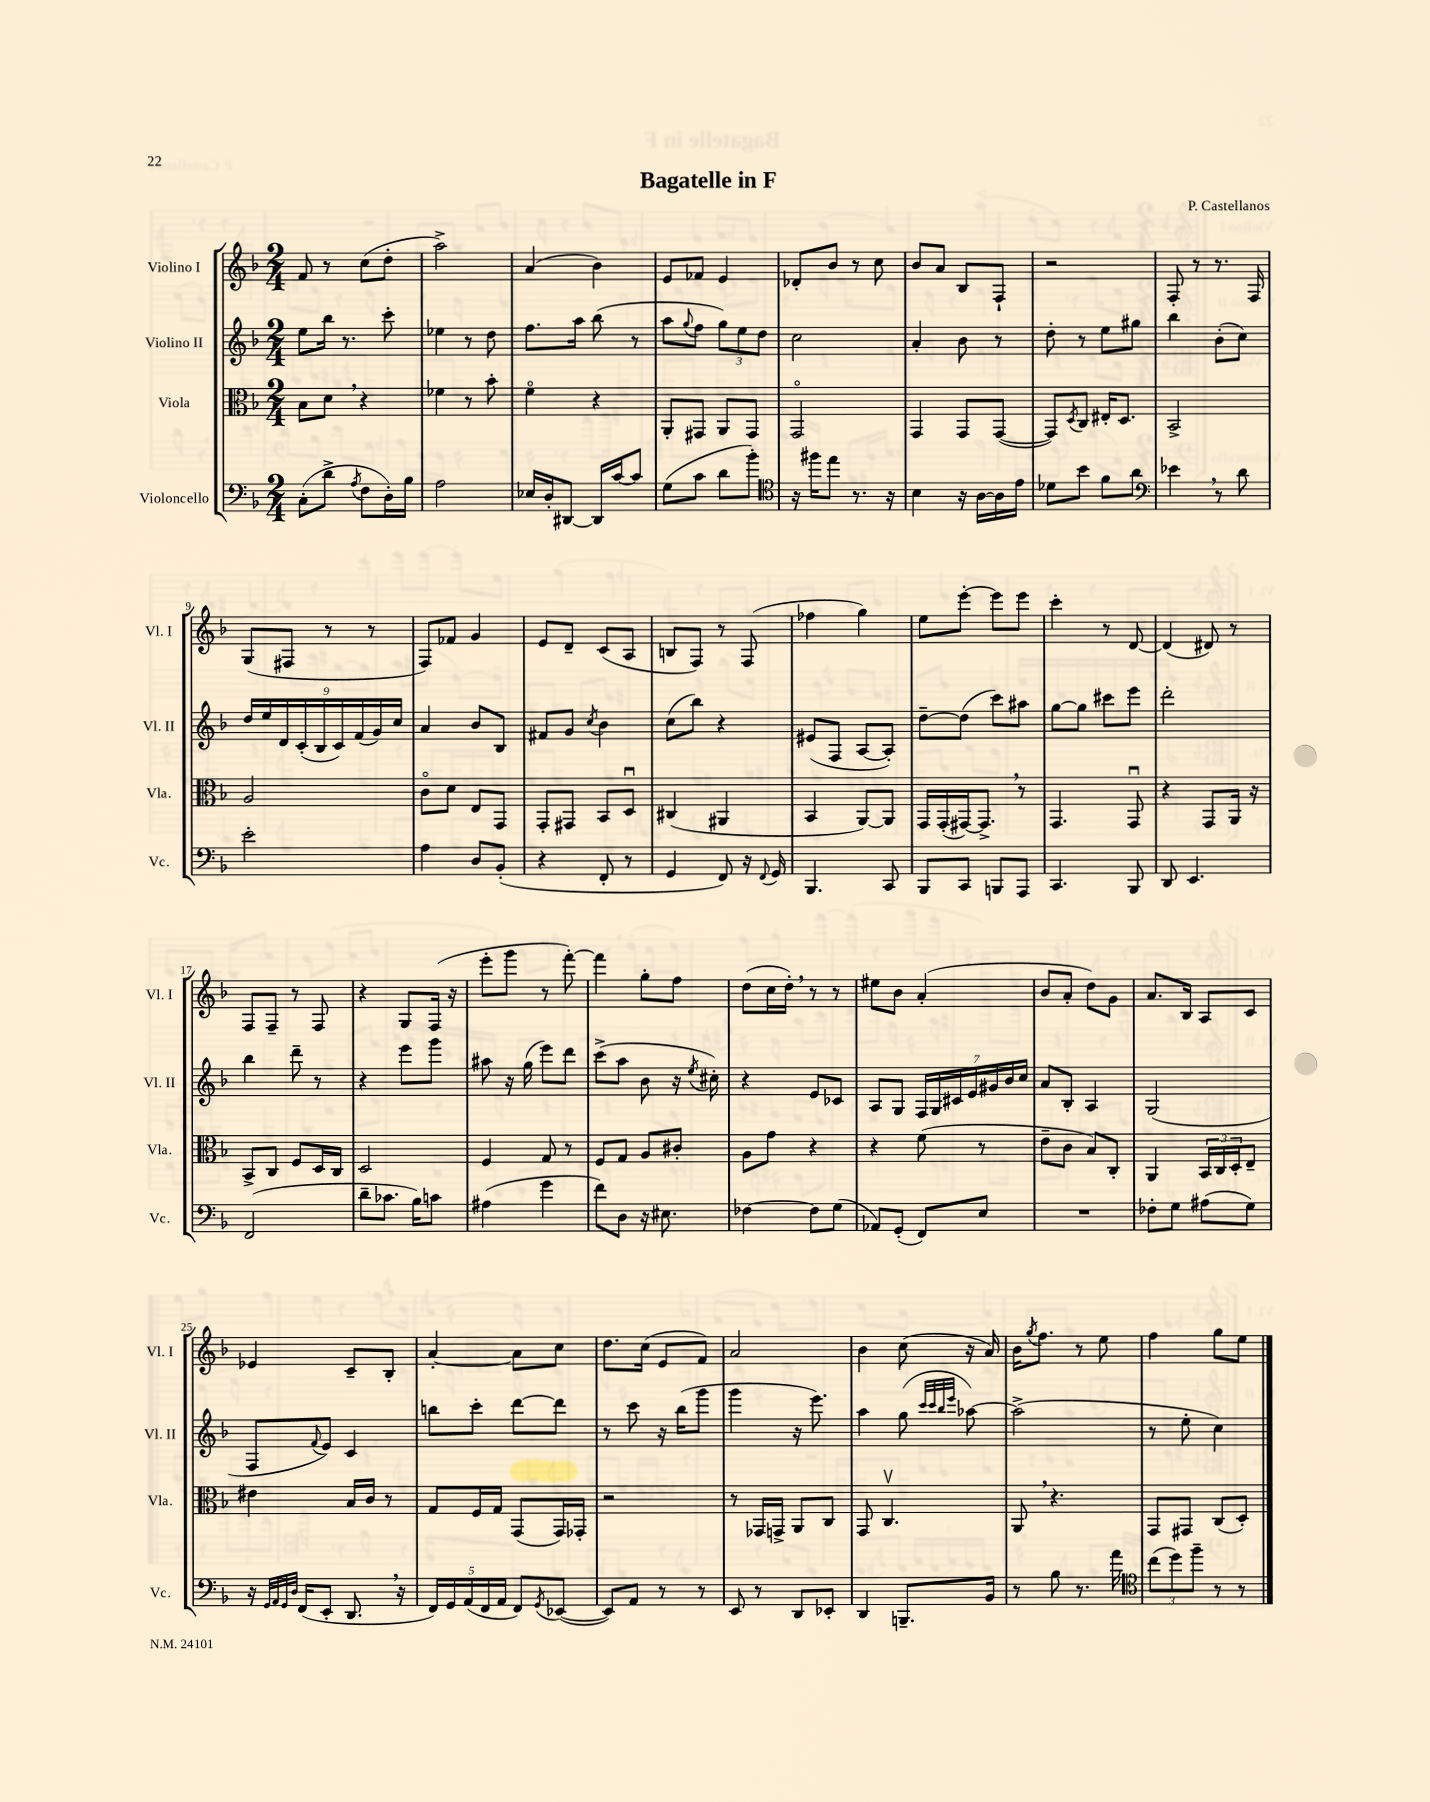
\header { title = "Bagatelle in F" composer = "P. Castellanos" }
<<
\new StaffGroup <<
\new Staff = "s0" \with { instrumentName = "Violino I" shortInstrumentName = "Vl. I" } {
    \clef treble \key f \major \numericTimeSignature \time 2/4
    f'8 r8 c''8( d''8-. |
    a''2->) |
    a'4( bes'4) |
    e'8 fes'8 e'4 |
    des'8-. bes'8 r8 c''8 |
    bes'8 a'8 bes8 f8-! |
    r2 |
    f8-. r8 r8. f16 |
    g8( fis8 r8 r8 |
    f8) fes'8 g'4 |
    e'8 d'8-- c'8( a8 |
    b8 f8) r8 f8( |
    fes''4 g''4) |
    e''8 e'''8~-. e'''8 e'''8 |
    c'''4-. r8 d'8~ |
    d'4( dis'8) r8 |
    f8 f8-- r8 f8 |
    r4 g8 f16( r16 |
    e'''8-. g'''8 r8 f'''8~-.) |
    f'''4 g''8-. f''8 |
    d''8( c''16 d''16-.) \breathe r8 r8 |
    eis''8 bes'8 a'4-.( |
    bes'8 a'8-. d''8) g'8 |
    a'8. bes16 a8 c'8 |
    ees'4 c'8-- bes8-. |
    a'4~-. a'8 c''8 |
    d''8. c''16( e'8 f'8) |
    a'2 |
    bes'4 c''8( r16 a'16) |
    bes'16 \acciaccatura { g''8 } f''8. r8 e''8 |
    f''4 g''8 e''8 \bar "|." |
}
\new Staff = "s1" \with { instrumentName = "Violino II" shortInstrumentName = "Vl. II" } {
    \clef treble \key f \major \numericTimeSignature \time 2/4
    e''8 bes''16 r8. c'''8-. |
    ees''4 r8 d''8 |
    f''8. a''16 bes''8( r8 |
    a''8 \appoggiatura { g''8 } f''8 \tuplet 3/2 { g''8) e''8 d''8 } |
    c''2 |
    a'4-. bes'8 r8 |
    d''8-. r8 e''8 gis''8 |
    bes''4 bes'8-.( c''8) |
    \tuplet 9/8 { d''16 e''16 d'16 c'16-.( bes16 c'16) f'16( g'16) c''16 } |
    a'4 bes'8 bes8 |
    fis'8 g'8 \acciaccatura { c''8 } bes'4 |
    c''8( bes''8) r4 |
    eis'8( f8 a8~ a8-.) |
    d''8~-- d''8( c'''8) ais''8 |
    g''8~ g''8 cis'''8 e'''8 |
    d'''2-. |
    bes''4 d'''8-- r8 |
    r4 e'''8 g'''8 |
    ais''8 r16 g''16( e'''8) d'''8 |
    c'''8->( a''8 bes'8 r16 \acciaccatura { e''8 } cis''16-.) |
    r4 e'8 ces'8 |
    a8 g8 \tuplet 7/4 { f16 g16 cis'16 e'16 gis'16 bes'16 c''16 } |
    a'8 bes8-. a4 |
    g2( |
    f8 \appoggiatura { f'8 } e'8) c'4 |
    b''8 c'''8-. d'''8~ d'''8 |
    r8 c'''8 r16 bes''16( g'''8 |
    g'''4 r16 e'''8.) |
    a''4 g''8( \grace { c'''32 c'''32 bes''32 e'''32 } aes''8~) |
    aes''2->( |
    r8 e''8-. c''4) \bar "|." |
}
\new Staff = "s2" \with { instrumentName = "Viola" shortInstrumentName = "Vla." } {
    \clef alto \key f \major \numericTimeSignature \time 2/4
    bes8 d'8 \breathe r4 |
    fes'4 r8 bes'8-. |
    f'4\flageolet r4 |
    a,8-. gis,8 a,8 gis,8 |
    g,2\flageolet |
    g,4 g,8 g,8~( |
    g,8) \acciaccatura { d8 } c8 eis16-. d8. |
    bes,2-> |
    a2 |
    c'8\flageolet d'8 e8 g,8 |
    g,8-. gis,8 bes,8 d8\downbow |
    cis4( ais,4 |
    bes,4 a,8~) a,8 |
    g,16 g,16-.( gis,16~) gis,8.-> \breathe r8 |
    g,4. g,8\downbow |
    r4 g,8 a,16 r16 |
    bes,8-> c8 f8 d16 c16 |
    d2 |
    f4 g8 r8 |
    f8 g8 a8 cis'8-. |
    a8 g'8 r4 |
    r4 f'8( r8 |
    e'8-- c'8 bes8) c8-. |
    a,4 \tuplet 3/2 { bes,16 c16 d16-. } e8-- |
    eis'4 bes16 c'16 r8 |
    g8 f16 g16 g,8( g,16) ges,16-. |
    r2 |
    r8 ges,16 g,16-> a,8 c8 |
    g,8 c4.\upbow |
    a,8 \breathe r4. |
    g,8 gis,8 c8( d8-.) \bar "|." |
}
\new Staff = "s3" \with { instrumentName = "Violoncello" shortInstrumentName = "Vc." } {
    \clef bass \key f \major \numericTimeSignature \time 2/4
    c8-.( d'8-> \acciaccatura { a8 } f8 d16-.) bes16 |
    a2 |
    ees16 d16-. dis,8~ dis,16 c'16~ c'8 |
    g8( c'8 d'8 bes'8-.) |
    \clef tenor r16 fis''16 e''8 r8. r16 |
    bes4 r16 a16~ a16 e'16 |
    des'8 bes'8 f'8 a'8 |
    \clef bass ees'4 \breathe r8 d'8 |
    e'2-. |
    a4 d8 bes,8-.( |
    r4 f,8-. r8 |
    g,4 f,8) r16 \appoggiatura { f,8 } g,16 |
    bes,,4. c,8 |
    bes,,8 c,8 b,,8 a,,8 |
    c,4. bes,,8 |
    d,8 e,4. |
    f,2( |
    d'8-- ces'8. bes16) c'8 |
    ais4( g'4 |
    f'8) d8 r16 eis8. |
    fes4~ fes8 g8( |
    aes,8) g,8-.( f,8) e8 |
    R2 |
    fes8-. g8 ais8( g8) |
    r16 \grace { g,32 a,32 g,32 d32 } f,16( e,8-. d,8. \breathe r16 |
    \tuplet 5/4 { f,16) g,16 a,16( f,16 a,16 } f,8) \acciaccatura { g,8 } ees,8~( |
    ees,8) a,8 r8 r8 |
    e,8 r8 d,8 ees,8-. |
    d,4 b,,8.-- bes,16 |
    r8 bes8 r8. a'16 |
    \clef tenor \tuplet 3/2 { c''8( d''8) f''8-- } r8 r8 \bar "|." |
}
>>
>>
